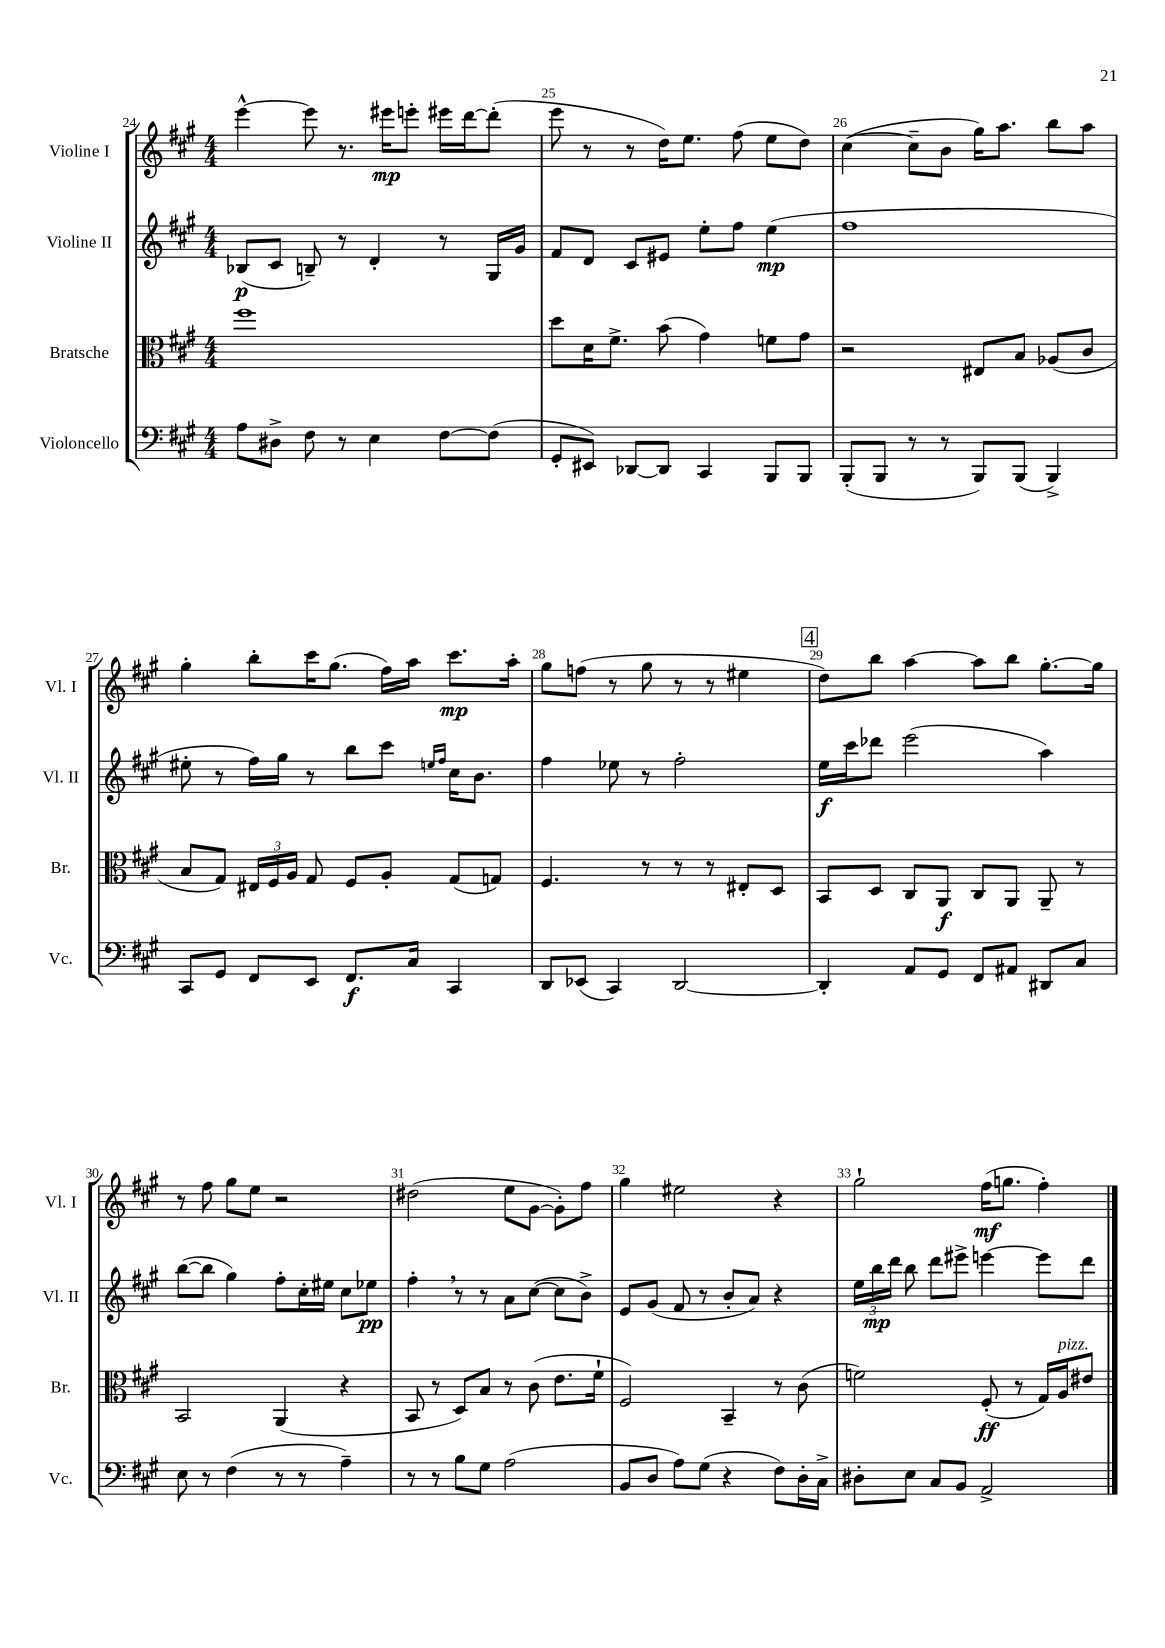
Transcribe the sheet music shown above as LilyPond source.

<<
\new StaffGroup <<
\new Staff = "s0" \with { instrumentName = "Violine I" shortInstrumentName = "Vl. I" } {
    \clef treble \key a \major \numericTimeSignature \time 4/4
    \autoBeamOff e'''4~-^ e'''8 r8. eis'''16[\mp e'''8]-. eis'''16[ d'''16~ d'''8]-.( |
    e'''8 r8 r8 d''16[) e''8.] fis''8( e''8[ d''8]) |
    cis''4~( cis''8[-- b'8] gis''16[) a''8.] b''8[ a''8] |
    gis''4-. b''8[-. cis'''16 gis''8.]( fis''16[) a''16] cis'''8.[\mp a''16]-. |
    gis''8[ f''8]( r8 gis''8 r8 r8 eis''4 |
    \mark \markup { \box "4" } d''8[) b''8] a''4~ a''8[ b''8] gis''8.[~-. gis''16] |
    r8 fis''8 gis''8[ e''8] r2 |
    dis''2( e''8[ gis'8]~ gis'8[-.) fis''8] |
    gis''4 eis''2 r4 |
    gis''2-! fis''16[\mf( g''8.] fis''4-.) \bar "|." |
}
\new Staff = "s1" \with { instrumentName = "Violine II" shortInstrumentName = "Vl. II" } {
    \clef treble \key a \major \numericTimeSignature \time 4/4
    \autoBeamOff bes8[\p( cis'8] b8--) r8 d'4-. r8 gis16[ gis'16] |
    fis'8[ d'8] cis'8[ eis'8] e''8[-. fis''8] e''4\mp( |
    fis''1 |
    eis''8-. r8 fis''16[) gis''16] r8 b''8[ cis'''8] \grace { e''16[ fis''16] } cis''16[ b'8.] |
    fis''4 ees''8 r8 fis''2-. |
    \mark \markup { \box "4" } e''16[\f cis'''16 des'''8] e'''2( a''4) |
    b''8[~( b''8] gis''4) fis''8[-. cis''16-. eis''16] cis''8[ ees''8]\pp |
    fis''4-. \breathe r8 r8 a'8[ cis''8]~( cis''8[ b'8]->) |
    e'8[ gis'8]( fis'8 r8 b'8[-. a'8]) r4 |
    \tuplet 3/2 { e''16[ b''16\mp d'''16] } b''8 d'''8[ eis'''8]-> e'''4~ e'''8[ d'''8] \bar "|." |
}
\new Staff = "s2" \with { instrumentName = "Bratsche" shortInstrumentName = "Br." } {
    \clef alto \key a \major \numericTimeSignature \time 4/4
    \autoBeamOff fis''1 |
    d''8[ d'16 fis'8.]-> b'8( gis'4) f'8[ gis'8] |
    r2 eis8[ b8] aes8[( cis'8] |
    b8[ gis8]) \tuplet 3/2 { eis16[ fis16 a16] } gis8 fis8[ a8]-. gis8[( g8]) |
    fis4. r8 r8 r8 eis8[-. d8] |
    \mark \markup { \box "4" } b,8[ d8] cis8[ a,8]\f cis8[ a,8] a,8-- r8 |
    b,2 a,4( r4 |
    b,8 r8 d8[) b8] r8 cis'8( e'8.[ fis'16]-! |
    fis2) b,4-- r8 cis'8( |
    f'2) fis8-.\ff( r8 gis16[) a16^\markup { \italic "pizz." } eis'8] \bar "|." |
}
\new Staff = "s3" \with { instrumentName = "Violoncello" shortInstrumentName = "Vc." } {
    \clef bass \key a \major \numericTimeSignature \time 4/4
    \autoBeamOff a8[ dis8]-> fis8 r8 e4 fis8[~ fis8]( |
    gis,8[-. eis,8]) des,8[~ des,8] cis,4 b,,8[ b,,8] |
    b,,8[-.( b,,8] r8 r8 b,,8[) b,,8]( b,,4->) |
    cis,8[ gis,8] fis,8[ e,8] fis,8.[\f cis16] cis,4 |
    d,8[ ees,8]( cis,4) d,2~ |
    \mark \markup { \box "4" } d,4-. a,8[ gis,8] fis,8[ ais,8] dis,8[ cis8] |
    e8 r8 fis4( r8 r8 a4--) |
    r8 r8 b8[ gis8] a2( |
    b,8[ d8] a8[) gis8]( r4 fis8[) d16-. cis16]-> |
    dis8[-. e8] cis8[ b,8] a,2-> \bar "|." |
}
>>
>>
\layout { \context { \Score currentBarNumber = #24 \override BarNumber.break-visibility = ##(#f #t #t) barNumberVisibility = #all-bar-numbers-visible } }
